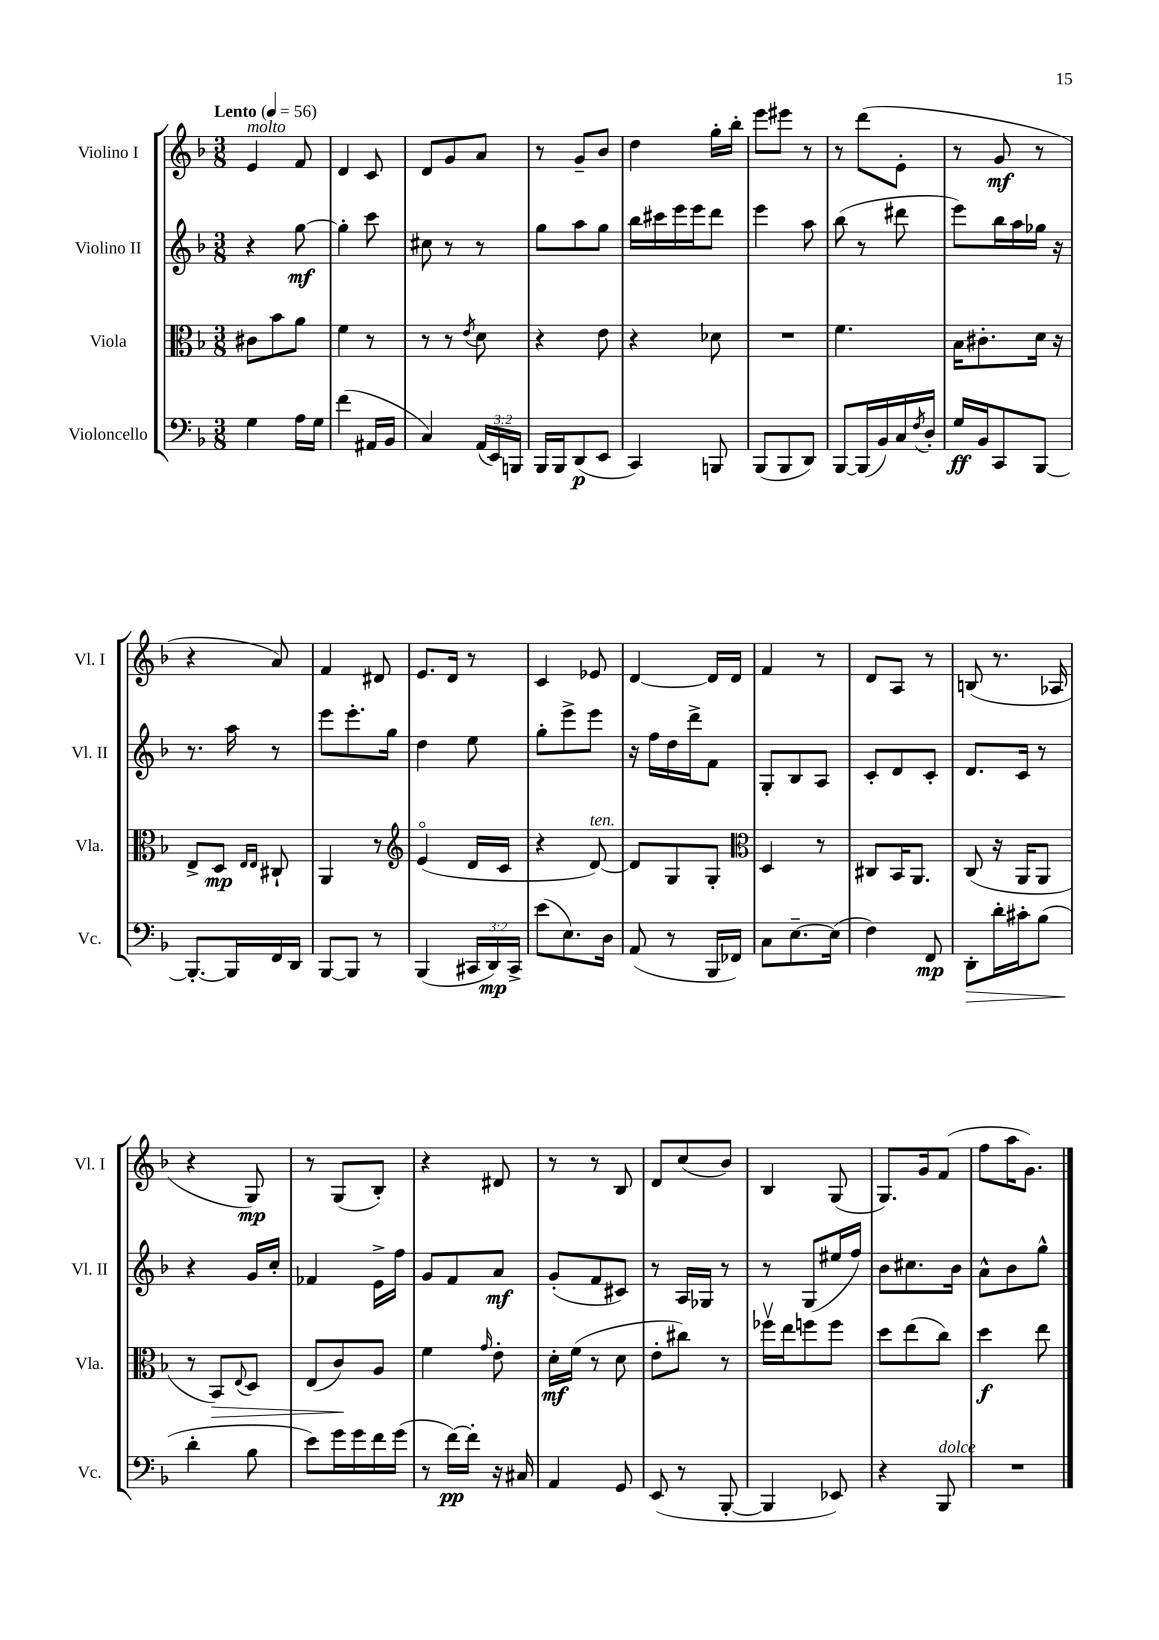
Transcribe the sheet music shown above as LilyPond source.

<<
\new StaffGroup <<
\new Staff = "s0" \with { instrumentName = "Violino I" shortInstrumentName = "Vl. I" } {
    \clef treble \key f \major \numericTimeSignature \time 3/8 \tempo "Lento" 4 = 56
    e'4^\markup { \italic "molto" } f'8 |
    d'4 c'8 |
    d'8 g'8 a'8 |
    r8 g'8-- bes'8 |
    d''4 g''16-. bes''16-. |
    e'''8 eis'''8 r8 |
    r8 d'''8( e'8-. |
    r8 g'8\mf r8 |
    r4 a'8) |
    f'4 dis'8 |
    e'8. d'16 r8 |
    c'4 ees'8 |
    d'4~ d'16 d'16 |
    f'4 r8 |
    d'8 a8 r8 |
    b8( r8. aes16 |
    r4 g8\mp) |
    r8 g8( bes8-.) |
    r4 dis'8 |
    r8 r8 bes8 |
    d'8 c''8( bes'8) |
    bes4 g8( |
    g8.) g'16 f'8( |
    f''8 a''16 g'8.) \bar "|." |
}
\new Staff = "s1" \with { instrumentName = "Violino II" shortInstrumentName = "Vl. II" } {
    \clef treble \key f \major \numericTimeSignature \time 3/8
    r4 g''8~\mf |
    g''4-. c'''8 |
    cis''8 r8 r8 |
    g''8 a''8 g''8 |
    bes''16 cis'''16 e'''16 e'''16 d'''8 |
    e'''4 a''8 |
    bes''8( r8 dis'''8 |
    e'''8) bes''16 a''16 ges''16 r16 |
    r8. a''16 r8 |
    e'''8 e'''8.-. g''16 |
    d''4 e''8 |
    g''8-. e'''8-> e'''8 |
    r16 f''16 d''16 d'''16-> f'8 |
    g8-. bes8 a8 |
    c'8-. d'8 c'8-. |
    d'8. c'16 r8 |
    r4 g'16 c''16-. |
    fes'4 e'16-> f''16 |
    g'8 f'8 a'8\mf |
    g'8-.( f'8 cis'8) |
    r8 a16 ges16 r8 |
    r8 g8( eis''16 f''16) |
    bes'8 cis''8. bes'16 |
    a'8-^ bes'8 g''8-^ \bar "|." |
}
\new Staff = "s2" \with { instrumentName = "Viola" shortInstrumentName = "Vla." } {
    \clef alto \key f \major \numericTimeSignature \time 3/8
    cis'8 bes'8 a'8 |
    f'4 r8 |
    r8 r8 \acciaccatura { e'8 } d'8 |
    r4 e'8 |
    r4 des'8 |
    R4. |
    f'4. |
    bes16 cis'8.-. d'16 r16 |
    e8-> d8\mp \grace { e16 e16 } cis8-! |
    a,4 r8 |
    \clef treble e'4\flageolet( d'16 c'16 |
    r4 d'8~^\markup { \italic "ten." }) |
    d'8 g8 g8-. |
    \clef alto d4 r8 |
    cis8 bes,16 a,8. |
    c8( r16 a,16 a,8 |
    r8 bes,8\>) \appoggiatura { e8 } d8 |
    e8( c'8\!) a8 |
    f'4 \grace { g'16 } e'8-. |
    d'16-.\mf f'16( r8 d'8 |
    e'8-. cis''8) r8 |
    fes''16\upbow e''16 f''8 f''8 |
    d''8 e''8( c''8) |
    d''4\f e''8 \bar "|." |
}
\new Staff = "s3" \with { instrumentName = "Violoncello" shortInstrumentName = "Vc." } {
    \clef bass \key f \major \numericTimeSignature \time 3/8 \override Staff.TupletNumber.text = #tuplet-number::calc-fraction-text
    g4 a16 g16 |
    f'4( ais,16 bes,16 |
    c4) \tuplet 3/2 { a,16( e,16) b,,16 } |
    bes,,16 bes,,16 d,8\p( e,8 |
    c,4) b,,8 |
    bes,,8( bes,,8 d,8) |
    bes,,8~ bes,,16( bes,16) c16 \acciaccatura { f8 } d16-. |
    g16\ff bes,16 c,8 bes,,8~ |
    bes,,8.~-. bes,,16 f,16 d,16 |
    bes,,8~ bes,,8 r8 |
    bes,,4( \tuplet 3/2 { cis,16 d,16\mp) cis,16-> } |
    e'8( e8.) d16 |
    a,8( r8 bes,,16 fes,16) |
    c8 e8.~-- e16( |
    f4) f,8\mp |
    d,8-.\> d'16-. cis'16-. bes8( |
    d'4-.\! bes8 |
    e'8) g'16 g'16 f'16 g'16( |
    r8 f'16~\pp) f'16-. r16 cis16 |
    a,4 g,8 |
    e,8( r8 bes,,8~-. |
    bes,,4 ees,8) |
    r4 bes,,8^\markup { \italic "dolce" } |
    R4. \bar "|." |
}
>>
>>
\layout { \context { \Score \remove "Bar_number_engraver" } }
